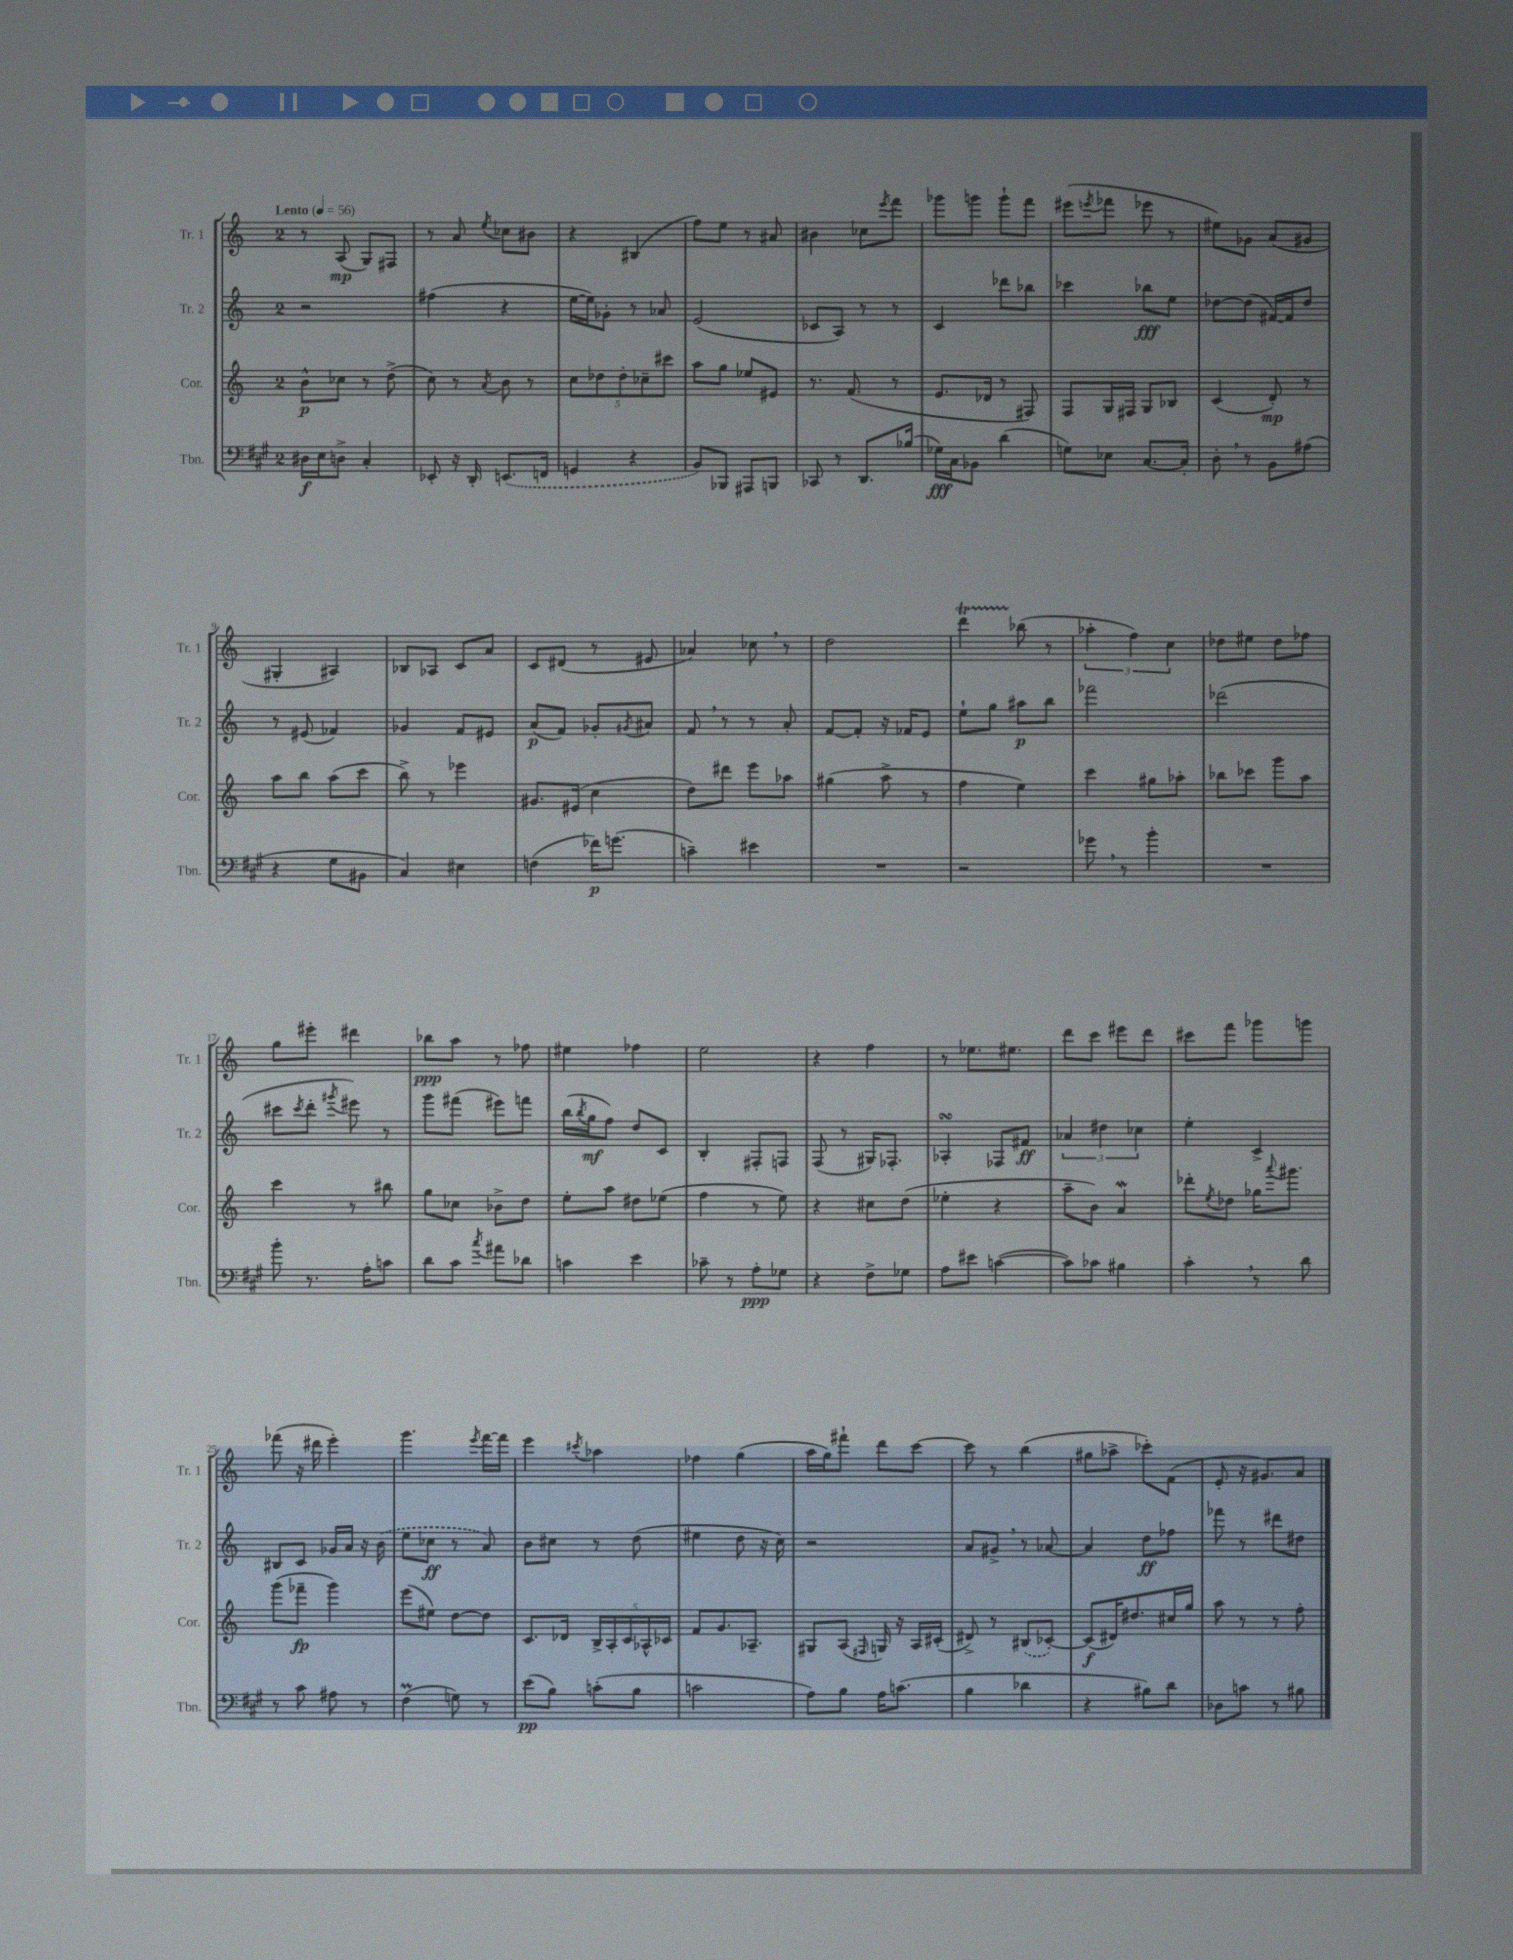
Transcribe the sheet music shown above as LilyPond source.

<<
\new StaffGroup <<
\new Staff = "s0" \with { instrumentName = "Tr. 1" shortInstrumentName = "Tr. 1" } {
    \clef treble \key c \major \once \override Staff.TimeSignature.style = #'single-digit \time 2/4 \tempo "Lento" 4 = 56
    r8 a8\mp( g8) fis8 |
    r8 a'8 \acciaccatura { e''8 } ces''8 bis'8 |
    r4 bis4( |
    f''8) e''8 r8 ais'8 |
    bis'4 ces''8 \acciaccatura { e'''8 } f'''8 |
    ges'''8 g'''8 g'''8-! f'''8 |
    eis'''8( \acciaccatura { e'''8 } fes'''8 ees'''8 r8 |
    eis''8) ges'8 a'8( gis'8 |
    gis4-. ais4) |
    bes8 aes8 c'8 a'8 |
    c'8 dis'8( r8 eis'8 |
    aes'4) ces''8 \breathe r8 |
    d''2 |
    d'''4\startTrillSpan bes''8\stopTrillSpan( r8 |
    \tuplet 3/2 { aes''4-. f''4) c''4 } |
    des''8 eis''8 des''8 fes''8 |
    g''8 eis'''8-. dis'''4 |
    bes''8\ppp a''8 r8 fes''8 |
    eis''4 fes''4 |
    e''2 |
    r4 f''4 |
    r8 ees''8. eis''8. |
    d'''8 c'''8 eis'''8 d'''8 |
    cis'''8 f'''8 ges'''8 g'''8 |
    fes'''8( r16 dis'''16 e'''4-.) |
    g'''4. \acciaccatura { e'''8 } f'''16~ f'''16 |
    e'''4 \acciaccatura { cis'''8 } aes''4 |
    fes''4 g''4( |
    a''16 g''16) fis'''8-! d'''8 c'''8~ |
    c'''8 r8 b''4( |
    gis''8 aes''8-> ces'''8-.) f'8( |
    e'8-. r16 gis'8.) a'8 \bar "|." |
}
\new Staff = "s1" \with { instrumentName = "Tr. 2" shortInstrumentName = "Tr. 2" } {
    \clef treble \key c \major \once \override Staff.TimeSignature.style = #'single-digit \time 2/4
    r2 |
    fis''4( r4 |
    e''16~ e''16) ges'8-. r8 aes'8 |
    e'2( |
    ces'8 a8) r8 r8 |
    c'4 des'''8 bes''8 |
    ces'''4 bes''8\fff e''8 |
    des''8~ des''8( fis'16~) fis'16 des''8 |
    r8 eis'8( fes'4) |
    ges'4 f'8 eis'8 |
    a'8\p( f'8) ges'8-. \acciaccatura { gis'8 } ais'8 |
    f'8 \breathe r8 r8 a'8-. |
    f'8~ f'8-. r16 fes'16 e'8 |
    e''8-! g''8 ais''8\p b''8 |
    fes'''2 |
    des'''2( |
    cis'''8 \acciaccatura { cis'''8 } d'''8-. \acciaccatura { gis'''8 } eis'''8) r8 |
    g'''8 fis'''8( eis'''8) f'''8 |
    b''16( \acciaccatura { b''8 } g''16\mf f''8) d''8 c'8 |
    b4-. fis8-. f8 |
    f8( r8 gis16) fes8.-. |
    aes4-.\turn fes8 fis'8\ff |
    \tuplet 3/2 { aes'4 dis''4 ces''4 } |
    e''4-. c'4-> |
    bis8 c'8 ges'16 a'16 r16 \once \slurDashed b'16( |
    e''8 ces''8\ff r8 a'8) |
    b'8 cis''8 r8 d''8( |
    eis''4 d''8 r16 c''16) |
    r2 |
    a'8 gis'8-> \breathe r8 aes'8~ |
    aes'4 d''8\ff fes''8 |
    fes'''8 r8 dis'''8 dis''8 \bar "|." |
}
\new Staff = "s2" \with { instrumentName = "Cor." shortInstrumentName = "Cor." } {
    \clef treble \key c \major \once \override Staff.TimeSignature.style = #'single-digit \time 2/4
    b'8-^\p ces''8 r8 d''8->( |
    c''8) r8 \acciaccatura { a'8 } b'8 r8 |
    \tuplet 5/4 { c''8 des''8 des''8-. ces''8-- cis'''8 } |
    a''8 g''8 ees''8 eis'8 |
    r8. f'8.( r8 |
    e'8. des'16 r8 fis8) |
    f8 g16 fis16 g8 bes8 |
    c'4( d'8-.\mp) r8 |
    a''8 b''8 a''8( c'''8 |
    b''8->) r8 ees'''4 |
    gis'8. eis'16( c''4 |
    d''8) dis'''8 e'''8 aes''8 |
    gis''4( a''8-> r8 |
    f''4 e''4) |
    c'''4 gis''8 aes''8-. |
    bes''8 ces'''8 g'''8 a''8 |
    c'''4 r8 bis''8 |
    g''8 ces''8 bes'8-> d''8 |
    e''8-. a''8 dis''8 ees''8( |
    f''4 r8 e''8) |
    r4 cis''8 d''8( |
    ees''4-. r4 |
    a''8-- b'8) a'4\mordent |
    des'''8-. \acciaccatura { e''8 } des''8 ges''16 \appoggiatura { a'''8 } gis'''8. |
    g'''8( fes'''8--\fp g'''4) |
    e'''8( eis''8) d''8~ d''8 |
    c'8. des'16 \tuplet 5/4 { b16-> a16-. c'16 aes16-^ ces'16 } |
    f'8 g'8. aes8.-- |
    gis8 a8( \grace { fis16 } g16) r16 a16 cis'16-.( |
    dis'8->) r8 \once \slurDashed bis8( ces'8~-.) |
    ces'8\f( dis'16) dis''8. cis''16 g''16 |
    a''8 r8 r8 f''8-. \bar "|." |
}
\new Staff = "s3" \with { instrumentName = "Tbn." shortInstrumentName = "Tbn." } {
    \clef bass \key a \major \once \override Staff.TimeSignature.style = #'single-digit \time 2/4
    dis16\f e16 d8-> cis4-. |
    ees,8-. r16 d,16-. \once \slurDashed e,8.( f,16 |
    g,4 r4 |
    b,8) bes,,8 ais,,8 b,,8 |
    ces,8 r8 d,8. bes16( |
    ges16\fff) cis16 bes,8 d'4( |
    g8) ees8 cis8.~ cis16-. |
    d8-. \breathe r8 b,8 ais8( |
    r4 gis8 bis,8 |
    cis4) eis4 |
    f4( fes'16\p) g'8.( |
    c'4--) eis'4 |
    R2 |
    r2 |
    ges'8 \breathe r8 b'4-. |
    R2 |
    b'8-. r8. a16-. c'8 |
    d'8 cis'8 \acciaccatura { cis''8 } ais'8 des'8 |
    c'4 e'4 |
    ces'8-- r8 a8-.\ppp ges8 |
    r4 fis8-> ges8 |
    a8 eis'8 c'4~( |
    c'8) ces'8 bis4 |
    cis'4-. \breathe r8 d'8 |
    r8 cis'8 ais8 r8 |
    fis4\prall( g8) r8 |
    e'8\pp( b8) c'8-.( b8 |
    c'2 |
    a8) b8 a16 c'8.( |
    b4 des'4 |
    r4 bis8) d'8 |
    des8 c'8 r8 bis8 \bar "|." |
}
>>
>>
